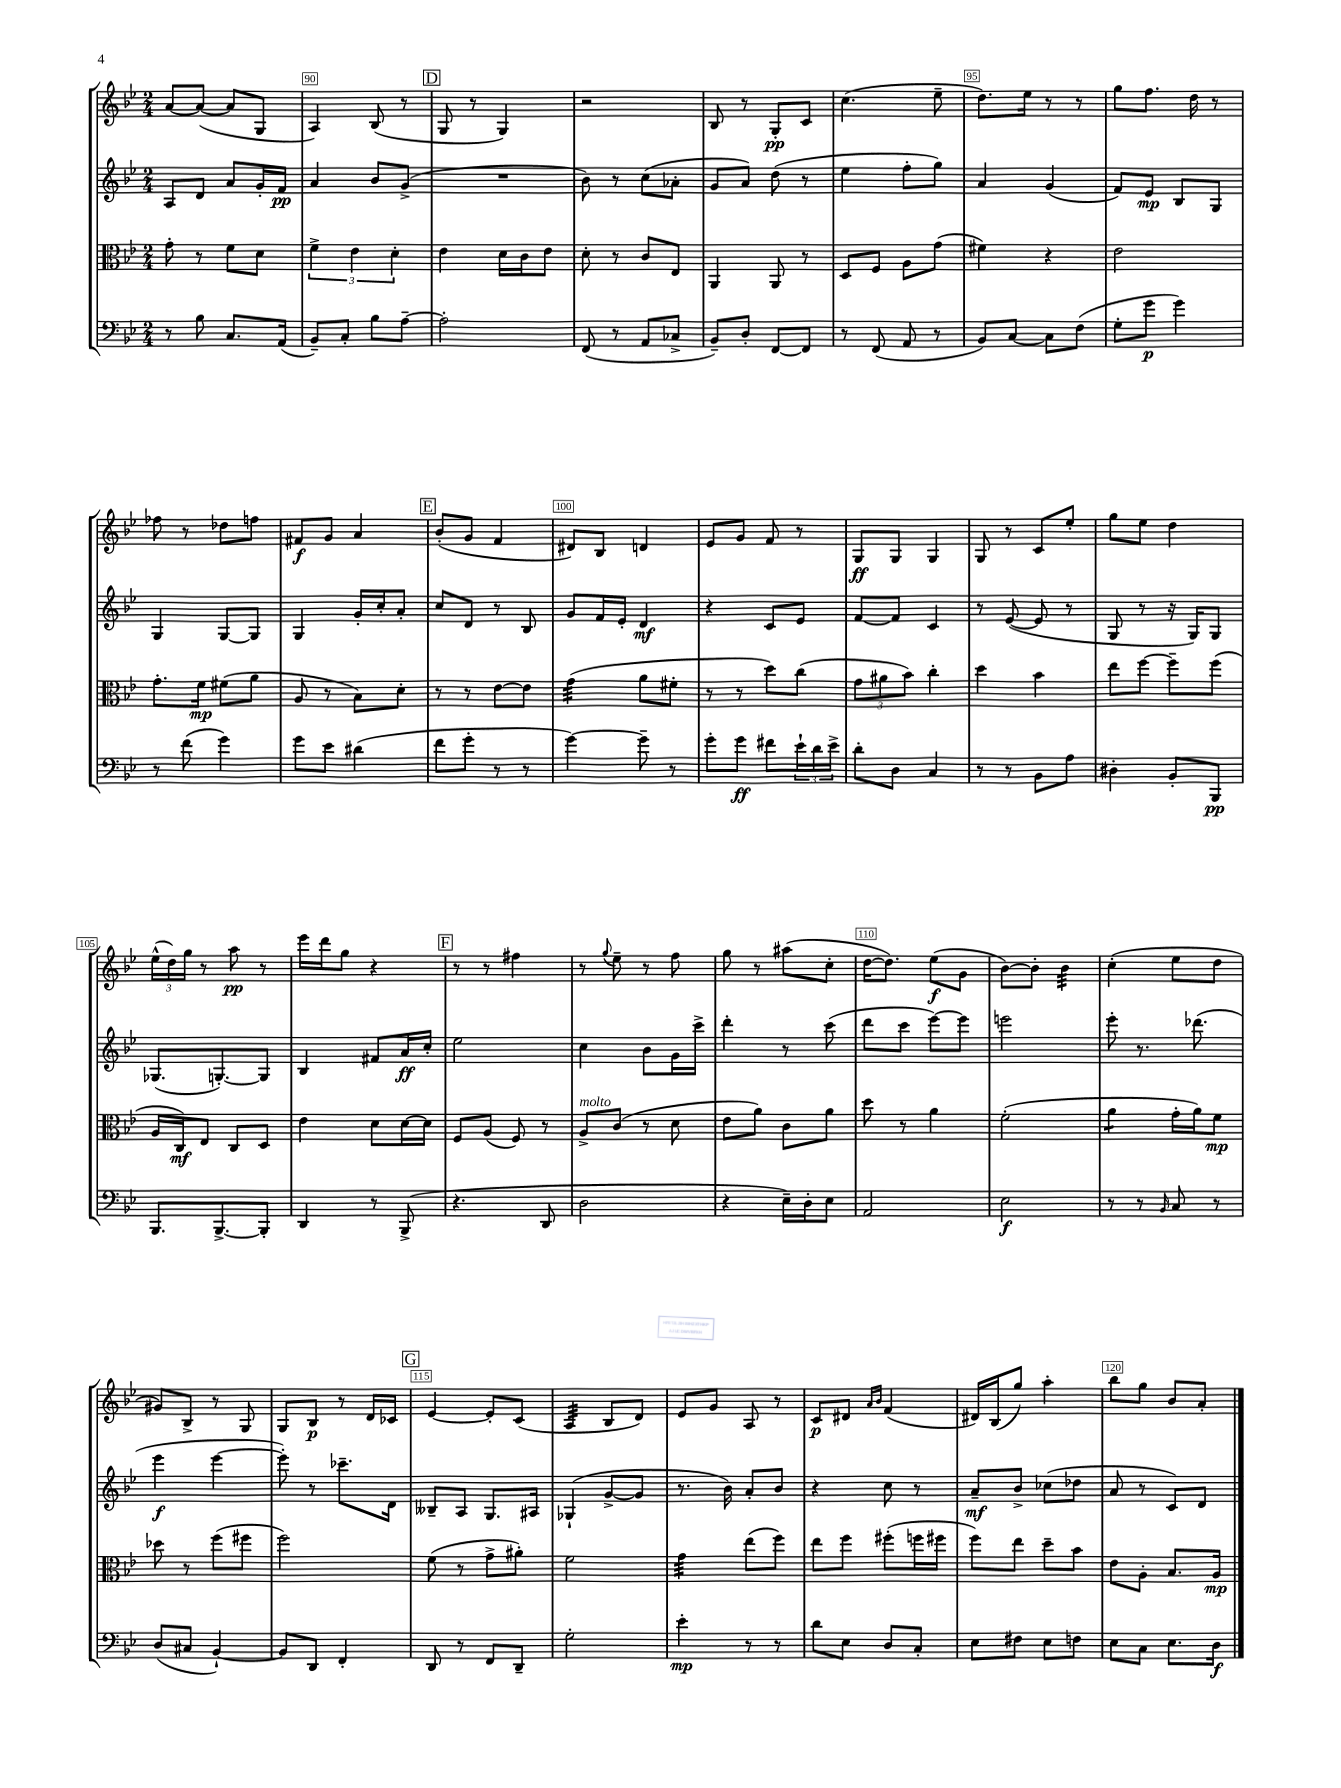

**kern	**kern	**kern	**kern
*staff4	*staff3	*staff2	*staff1
*clefF4	*clefC3	*clefG2	*clefG2
*k[b-e-]	*k[b-e-]	*k[b-e-]	*k[b-e-]
*M2/4	*M2/4	*M2/4	*M2/4
8r	8g'	8A	[8a
8B-	8r	8d	(8a_
8.C	8f	8a	8a]
.	8d	16g'	8G
(16AA	.	16f	.
=	=	=	=
8BB-~)	6f^	4a	4A)
8C'	.	.	.
.	6e-	.	.
8B-	.	8b-	(8B-
.	6d'	.	.
[8A~	.	(8g^	8r
=	=	=	=
2A']	4e-	2r	8G
.	.	.	8r
.	16d	.	4G)
.	16c	.	.
.	8e-	.	.
=	=	=	=
(8FF	8d'	8b-)	2r
8r	8r	8r	.
8AA	8c	(8cc	.
8C-^	8E-	8a-'	.
=	=	=	=
8BB-~)	4AA	8g	8B-
8D'	.	8a)	8r
[8FF	8AA	(8dd	8G'
8FF]	8r	8r	8c
=	=	=	=
8r	8D	4ee-	(4.cc
(8FF	8F	.	.
8AA	8A	8ff'	.
8r	(8g	8gg)	8ee-~
=	=	=	=
8BB-)	4f#)	4a	8.dd)
[8C	.	.	.
.	.	.	16ee-
8C]	4r	(4g	8r
(8F	.	.	8r
=	=	=	=
8G'	2e-	8f)	8gg
8g	.	8e-	8.ff
4g)	.	8B-	.
.	.	.	16dd
.	.	8G	8r
=	=	=	=
8r	8.g'	4G	8ff-
(8f	.	.	8r
.	16f	.	.
4g)	(8f#	[8G	8dd-
.	8a	8G]	8ff
=	=	=	=
8g	8A	4G	8f#
8e-	8r	.	8g
(4d#	8B-)	16g'	4a
.	.	16cc'	.
.	8d'	8a'	.
=	=	=	=
8f	8r	8cc	(8b-'
8g'	8r	8d	8g
8r	[8e-	8r	4f
8r	8e-]	8B-	.
=	=	=	=
[4g)	(4g	8g	8d#)
.	.	16f	8B-
.	.	16e-'	.
8g~]	8a	4d	4d
8r	8f#'	.	.
=	=	=	=
8g'	8r	4r	8e-
8g	8r	.	8g
8f#	8dd)	8c	8f
24e-`	(8cc	8e-	8r
24d	.	.	.
24e-^	.	.	.
=	=	=	=
8d'	12g	[8f	8G
.	12a#	.	.
8D	.	8f]	8G
.	12b-)	.	.
4C	4cc'	4c	4G
=	=	=	=
8r	4dd	8r	8G
8r	.	([8e-	8r
8BB-	4b-	8e-]	8c
8A	.	8r	8ee-'
=	=	=	=
4D#'	8ee-	8G	8gg
.	[8ff	8r	8ee-
8BB-'	8ff~]	16r	4dd
.	.	16G)	.
8BBB-	(8ff	8G	.
=	=	=	=
8.BBB-	16A	(8.G-	(24ee-^^
.	.	.	24dd)
.	16C)	.	.
.	.	.	24gg
.	8E-	.	8r
[8.BBB-^	.	[8.G')	.
.	8C	.	8aa
8BBB-']	8D	8G]	8r
=	=	=	=
4DD	4e-	4B-	16eee-
.	.	.	16ddd
.	.	.	8gg
8r	8d	8f#	4r
(8BBB-^	[16d	16a	.
.	16d]	16cc'	.
=	=	=	=
4.r	8F	2ee-	8r
.	(8A	.	8r
.	8F)	.	4ff#
8DD	8r	.	.
=	=	=	=
2D	8A^	4cc	8r
.	.	.	8qqgg
.	(8c	.	8ee-~
.	8r	8b-	8r
.	8d	16g	8ff
.	.	16ccc^	.
=	=	=	=
4r	8e-	4ddd'	8gg
.	8a)	.	8r
16E-~)	8c	8r	(8aa#
16D'	.	.	.
8E-	8a	(8ccc	8cc'
=	=	=	=
2AA	8dd	8ddd	[16dd
.	.	.	8.dd])
.	8r	8ccc	.
.	4a	[8eee-)	(8ee-
.	.	8eee-]	8g
=	=	=	=
2E-	(2f'	2eee	[8b-)
.	.	.	8b-']
.	.	.	4b-
=	=	=	=
8r	4a	8eee-'	(4cc'
8r	.	8.r	.
16qqBB-	.	.	.
8C	16g'	.	8ee-
.	16a)	(8.ddd-	.
8r	8f	.	8dd
=	=	=	=
(8D	8dd-	4eee-	8g#)
8C#	8r	.	8B-^
[4BB-`)	(8ff	[4eee-	8r
.	8ff#	.	8G
=	=	=	=
8BB-]	2ff)	8eee-'])	8G
8DD	.	8r	8B-
4FF'	.	8.ccc-~	8r
.	.	.	16d
.	.	16d	16c-
=	=	=	=
8DD	(8f	8B--~	[4e-
8r	8r	8A	.
8FF	8g^	8.G	8e-']
8DD~	8a#')	.	(8c
.	.	16A#	.
=	=	=	=
2G'	2f	(4G-`	4A
.	.	[8g^	8B-
.	.	8g]	8d)
=	=	=	=
4e-'	4g	8.r	8e-
.	.	.	8g
.	.	16b-)	.
8r	(8ee-	8a'	8A
8r	8ff)	8b-	8r
=	=	=	=
8d	8ee-	4r	8c
8E-	8ff	.	8d#
.	.	.	16qqa
.	.	.	16qqb-
8D	(8ff#'	8cc	(4f
8C'	16ff	8r	.
.	16ff#	.	.
=	=	=	=
8E-	8ff)	8a~	16d#)
.	.	.	(16B-
8F#	8ee-	8b-^	8gg)
8E-	8dd~	(8cc-	4aa'
8F	8b-	8dd-	.
=	=	=	=
8E-	8e-	8a	8bb-
8C	8A'	8r	8gg
8.E-	8.B-	8c)	8b-
.	.	8d	8a'
16D	16A	.	.
==	==	==	==
*-	*-	*-	*-
